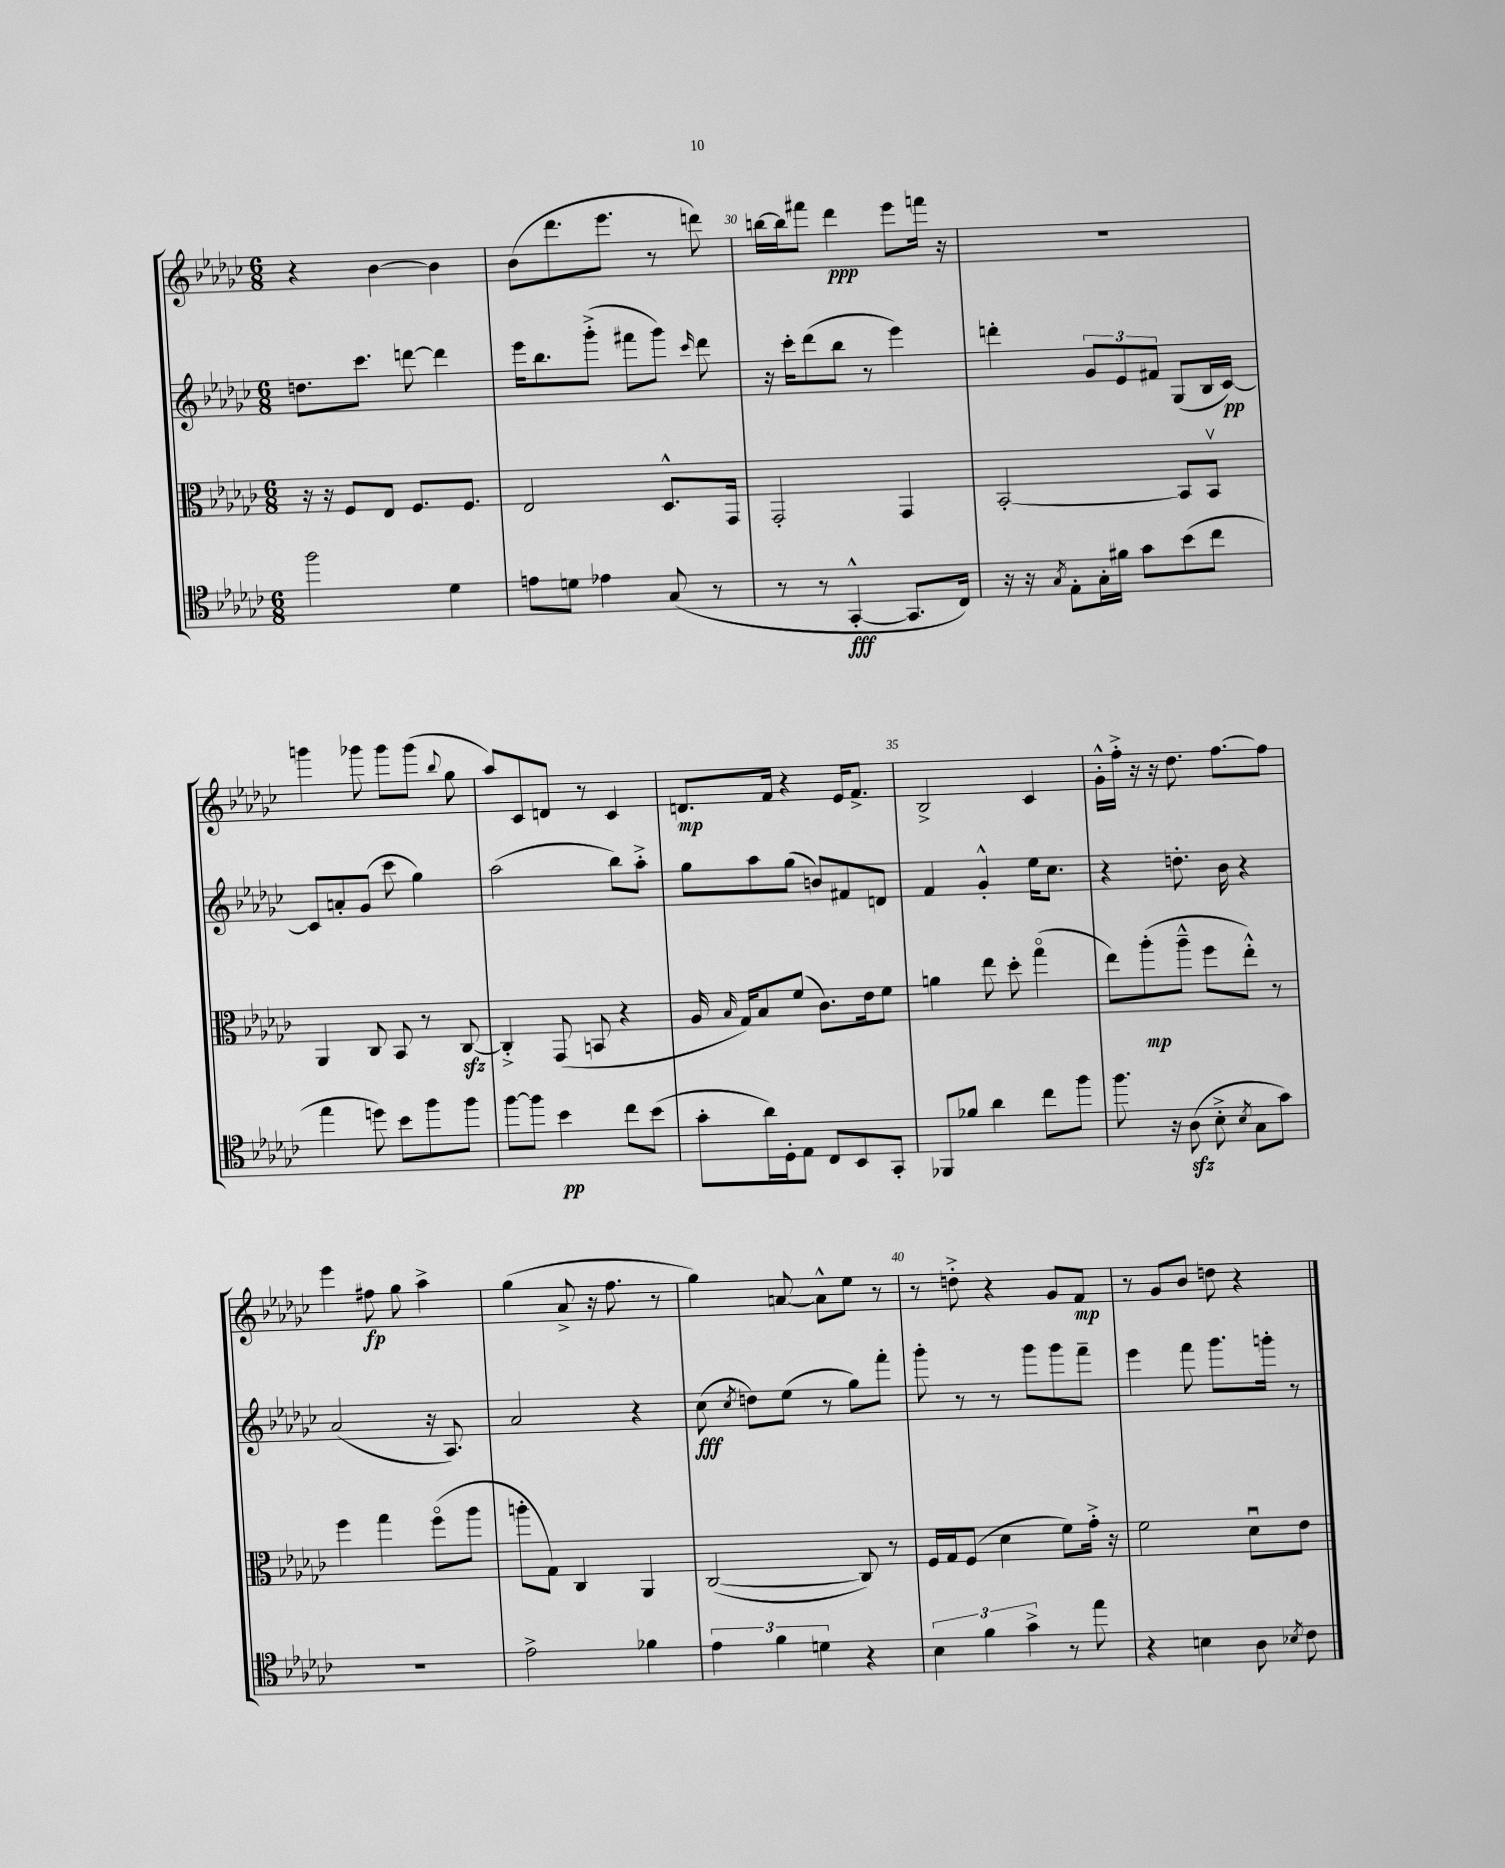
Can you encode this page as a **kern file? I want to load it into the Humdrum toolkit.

**kern	**kern	**kern	**kern
*staff4	*staff3	*staff2	*staff1
*clefC4	*clefC3	*clefG2	*clefG2
*k[b-e-a-d-g-c-]	*k[b-e-a-d-g-c-]	*k[b-e-a-d-g-c-]	*k[b-e-a-d-g-c-]
*M6/8	*M6/8	*M6/8	*M6/8
2ff	16r	8.dd	4r
.	16r	.	.
.	8F	.	.
.	.	8.ccc-	.
.	8E-	.	[4b-
.	8.F	[8ddd	.
4d-	.	4ddd]	4b-]
.	8.F	.	.
=	=	=	=
8e	2E-	16eee-	(8b-
.	.	8.bb-	.
8d	.	.	8.ddd-
4e-	.	(8ggg-'^	.
.	.	.	8.eee-
.	.	8fff#	.
(8G-	8.D-^^	8ggg-)	8r
.	.	16qqccc-	.
8r	.	8ddd-	8ddd)
.	16GG-	.	.
=	=	=	=
8r	2GG-'	16r	[16bb
.	.	16ccc-'	16bb]
8r	.	(8ddd-	8fff#
[4GG-'^^	.	8bb-	4ddd-
.	.	8r	.
8.GG-]	4GG-	4eee-)	8eee-
.	.	.	16fff
16C-)	.	.	16r
=	=	=	=
16r	[2BB-'	4ddd'	2.r
16r	.	.	.
8qG-	.	.	.
8E-'	.	.	.
16G-'	.	12g-	.
16f#	.	.	.
.	.	12e-	.
8g-	.	.	.
.	.	12f#	.
(8b-	8BB-]	(8G-	.
8cc-	8BB-v	16B-	.
.	.	[16c-)	.
=	=	=	=
4ee-	4AA-	8c-]	4ggg
.	.	8a'	.
8dd)	8C-	(8g-	8ggg-
8b-	8BB-	8ccc-	8ggg-
8ff	8r	4gg-)	(8ggg-
.	.	.	8qqbb-
8ff	[8C-	.	8gg-
=	=	=	=
[8ff	4C-'^]	(2aa-	8aa-)
8ff]	.	.	8c-
4b-	(8GG-	.	8d
.	8BB	.	8r
8cc-	4r	8bb-)	4c-
(8b-	.	8aa-'^	.
=	=	=	=
8g-'	16A-	8gg-	8.d
.	16qqB-	.	.
.	16G-)	.	.
16a-)	8B-	8aa-	.
16D-'	.	.	16f
8E-	(8f	(8gg-	4r
8C-	8.c-)	8b)	.
8BB-	.	8f#	16e-
.	16e-	.	8.f^
8GG-'	8f	8d	.
=	=	=	=
8FF-	4a	4f	2B-^
8f-	.	.	.
4a-	8ee-	4g-'^^	.
.	8dd-'	.	.
8cc-	(4gg-o	16ee-	4c-
.	.	8.cc-	.
8ff	.	.	.
=	=	=	=
8.ff	8ee-)	4r	16g-'^^
.	.	.	16ff'^
.	(8aa-'	.	16r
16r	.	.	16r
(8A-	8aa-~^^	8.dd'	8.dd-
8B-'^	8ff	.	.
.	.	16b-	[8.ff
8qB-	.	.	.
8G-	8ee-'^^)	4r	.
8g-)	8r	.	8ff]
=	=	=	=
2.r	4ff	(2a-	4eee-
.	4gg-	.	8ff#
.	.	.	8gg-
.	(8ffo	16r	4aa-^
.	.	8.A-)	.
.	8aa-	.	.
=	=	=	=
2e-^	8aa'	2a-	(4gg-
.	8G-)	.	.
.	4C-	.	8a-^
.	.	.	16r
.	.	.	8.ff
4f-	4AA-	4r	.
.	.	.	8r
=	=	=	=
6e-	([2C-	(8cc-	4gg-)
.	.	8qcc-	.
.	.	8dd)	.
6f	.	.	.
.	.	(8ee-	[8a
6d	.	.	.
.	.	8r	8a^^]
4r	8C-])	8gg-)	8ee-
.	8r	8fff'	8r
=	=	=	=
6B-	16F	8ggg-'	8r
.	16G-	.	.
.	(8F	8r	8dd'^
6f	.	.	.
.	4d-	8r	4r
6g-^	.	.	.
.	.	8ggg-	.
8r	8f)	8ggg-	8g-
8ee-	16g-'^	8fff~	8f
.	16r	.	.
=	=	=	=
4r	2f	4eee-	8r
.	.	.	8g-
4B	.	8fff	8b-
.	.	8.ggg-	8dd
8A-	8d-u	.	4r
.	.	16ggg'	.
8qB-	.	.	.
8c-	8e-	8r	.
==	==	==	==
*-	*-	*-	*-
